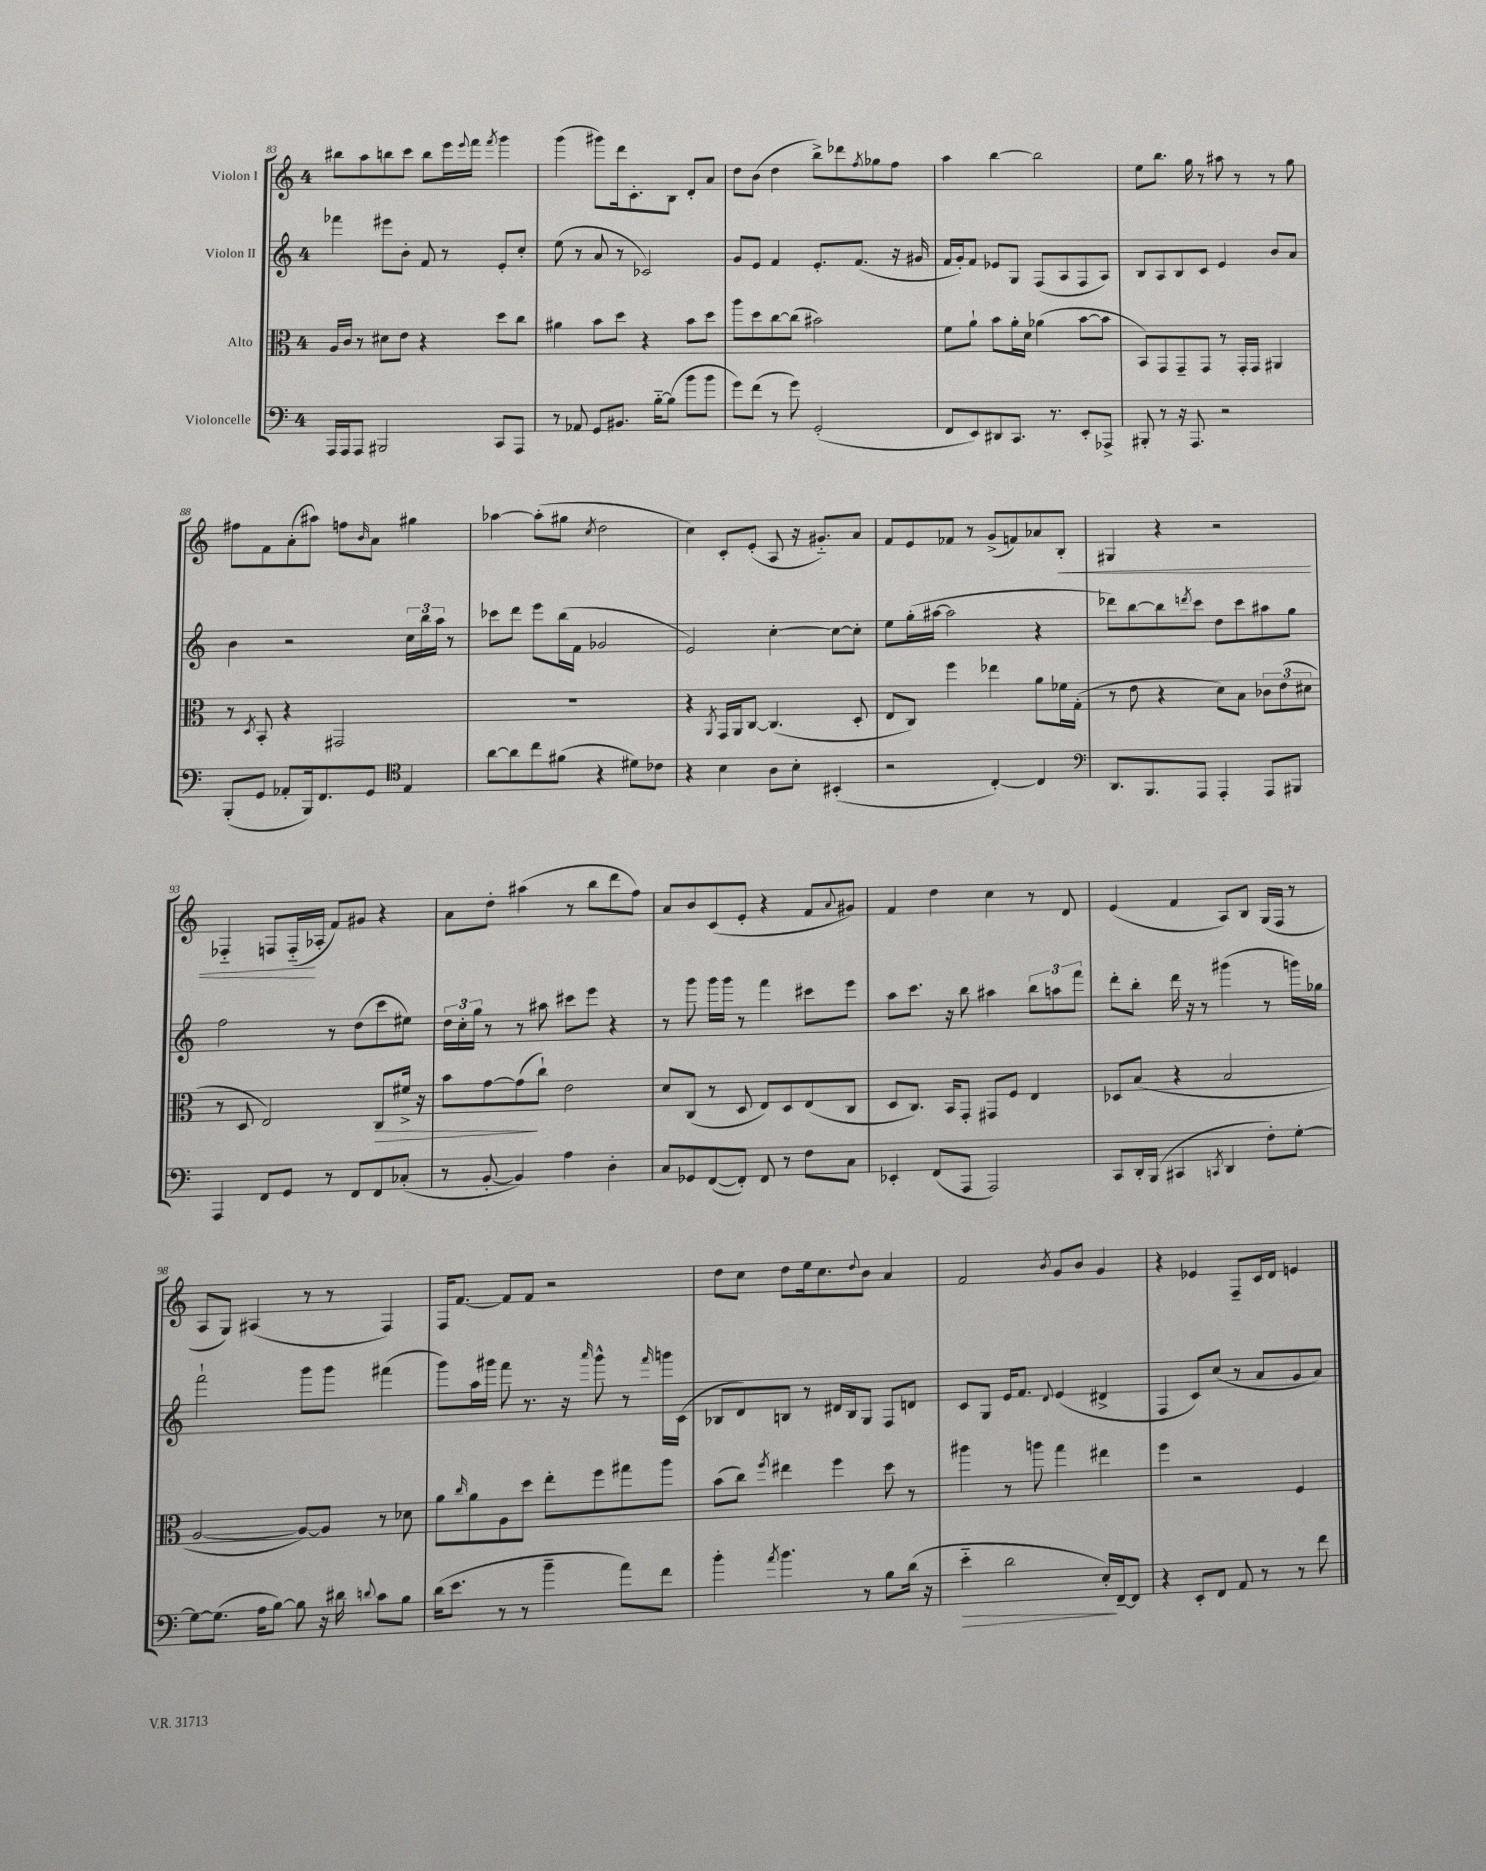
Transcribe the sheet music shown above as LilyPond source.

<<
\new StaffGroup <<
\new Staff = "s0" \with { instrumentName = "Violon I" } {
    \clef treble \key c \major \once \override Staff.TimeSignature.style = #'single-digit \time 4/4
    bis''8 a''8 b''8 c'''8 b''8 e'''16 \appoggiatura { e'''8 } f'''16 \acciaccatura { f'''8 } g'''4 |
    g'''4( gis'''8) d'''16 c'8.-. b8 d'8-. a'8 |
    d''8 b'8( d''4 b''8->) des'''8 \acciaccatura { f''8 } ges''8 f''8 |
    a''4 b''4~ b''2 |
    e''8 b''8. g''16 r8 ais''8 r8 r8 g''8 |
    fis''8 f'8 a'8-.( ais''8) f''8 \grace { b'16 } a'8 gis''4 |
    aes''4~ aes''8-.( gis''8 \acciaccatura { c''8 } d''2 |
    c''4) c'8-. e'8-.( a8 r16 gis'8.-_) a'8 |
    f'8 e'8 fes'8 r8 g'8->( f'8) aes'8 b8-.\< |
    gis4 r4 r2 |
    fes4-_ f8 f16-_\!( aes16-. f'8) gis'8 r4 |
    a'8 d''8-. ais''4( r8 b''8 d'''8 f''8) |
    a'8 b'8 c'8( e'8-. r4 f'8 \appoggiatura { a'8 } gis'8) |
    f'4 d''4 c''4 r8 d'8 |
    e'4( f'4 a8) b8 g16( f16 r8 |
    a8 g8) ais4( r8 r8 f4) |
    f16 f'8.~ f'8 f'8 r2 |
    d''8 c''8 d''8 e''16 c''8. \appoggiatura { d''8 } b'8 a'4 |
    f'2 \acciaccatura { b'8 } g'8 b'8 g'4 |
    r4 ees'4 f8-- c'16 d'16 e'4 \bar "|." |
}
\new Staff = "s1" \with { instrumentName = "Violon II" } {
    \clef treble \key c \major \once \override Staff.TimeSignature.style = #'single-digit \time 4/4
    fes'''4 eis'''8 b'8-. f'8 r8 e'8-. c''8-. |
    e''8( r8 a'8 r8 ces'2) |
    g'8 e'8 f'4 e'8.-. f'8.( r16 gis'16 |
    f'16 g'16-.) f'8 ees'8 g8 f8( a8 f8 a8) |
    b8 a8 b8 c'8 e'4 b'8 a'8 |
    b'4 r2 \tuplet 3/2 { c''16 b''16 a''16 } r8 |
    ces'''8 d'''8 e'''8 b''16( f'16 ges'2 |
    e'2) c''4~-. c''8~ c''8-. |
    e''8 g''16-.( ais''16~ ais''2 r4 |
    des'''8) b''8~ b''8 \acciaccatura { d'''8 } c'''8 d''8 c'''8 ais''8 g''8 |
    f''2 r8 d''8( c'''8 eis''8) |
    \tuplet 3/2 { d''16 c''16-. g''16 } r8 r8 ais''8 cis'''8 e'''8 r4 |
    r8 g'''8 g'''16 g'''16 r8 f'''4 cis'''8 e'''8 |
    a''8 c'''8. r16 b''8 ais''4 \tuplet 3/2 { b''8 a''8 f'''8 } |
    d'''8-. b''8-. d'''16 r16 r8 gis'''4( r8 g'''16) ges''16 |
    f'''2-! g'''8 g'''8 fis'''4( |
    g'''8) a''16 gis'''16 f'''8 r8. r16 \grace { a'''16 } gis'''8-^ r8 \grace { f'''16 } g'''16 c'16( |
    bes8 d'8) b8 r8 dis'16 b16 g8 f8 d'8 |
    c'8 g8 e'16 f'8. \appoggiatura { d'8 } e'4( dis'4-> |
    f4 c'8) c''8( r8 a'8 g'8 a'8) \bar "|." |
}
\new Staff = "s2" \with { instrumentName = "Alto" } {
    \clef alto \key c \major \once \override Staff.TimeSignature.style = #'single-digit \time 4/4
    a16 c'16 r8 dis'8 e'8 r4 d''8 c''8 |
    ais'4 b'8 d''8 r4 b'8 d''8 |
    a''8 d''8 c''8~ c''8( bis'2) |
    f'8 a'8-! b'8 a'16-. d'16 aes'4( b'8~ b'8 |
    b,8) g,8 g,8-- g,8 r8 g,16-. g,16 ais,4 |
    r8 \acciaccatura { d8 } b,8-. r4 gis,2 |
    R1 |
    r4 \acciaccatura { a,8 } g,16 a,16 c8~ c4.( d8-. |
    e8 c8) f''4 ees''4 a'8 fes'16 g16-.( |
    r8 e'8 r4 d'8) b8 \tuplet 3/2 { ces'8 e'8( dis'8 } |
    r8 d8 e2) c8\> fis'16-> r16 |
    b'8 g'8~ g'8\!( c''8-!) e'2 |
    d'8 c8( r8 d8 e8) d8 e8( c8 |
    d8 c8.) b,16 g,8-. gis,8 f8 e4 |
    des8 b8( r4 b2 |
    a2~ a8~) a8 r8 des'8 |
    a'8 \grace { c''16 } a'8 a8 d''8 e''8-. f''8 gis''8 a''8 |
    b'8( c''8) \acciaccatura { f''8 } eis''4 f''4 d''8 r8 |
    ais''4 r8 a''8 g''4 eis''4 |
    f''4 r2 f4 \bar "|." |
}
\new Staff = "s3" \with { instrumentName = "Violoncelle" } {
    \clef bass \key c \major \once \override Staff.TimeSignature.style = #'single-digit \time 4/4
    a,,16 a,,16 a,,8 bis,,2 c,8 a,,8 |
    r8 aes,8 g,8 bis,8. b16~-_ b8( b'8 b'8 |
    g'8) f'8( r8 g'8) g,2-.( |
    f,8 e,8) dis,8 c,8. r8. e,8-. aes,,8-> |
    bis,,8-. r8 r16 a,,8. r2 |
    b,,8-.( g,8 aes,8-. b,,16) f,8. g,8 \clef tenor e4 |
    a'8~ a'8 c''8 fis'8( r4 dis'8) ces'8 |
    r4 b4 a8 b8-. bis,4-.( |
    r2 c4~-.) c4 |
    \clef bass d,8. b,,8. a,,8 a,,4-. a,,8 bis,,8 |
    a,,4 f,8 g,8 r8 f,8 f,8 ces8-.( |
    r8 b,8~-. b,4) a4 d4-. |
    c8 ges,8 f,8~( f,8-.) f,8 r8 f8 c8 |
    ees,4-. f,8( a,,8 a,,2) |
    c,8 d,16-. b,,16( cis,4 \acciaccatura { c,8 } d,4 f8-.) g8~-. |
    g8~ g8.( a16 b8~) b8 r16 dis'16 \appoggiatura { d'8 } c'8 b8 |
    d'16( e'8. r8 r8 b'4-- a'8) f'8 |
    b'4-. \acciaccatura { a'8 } b'4. r8 b8 d'16( r16 |
    e'4-_\> d'2 e16-.\!) f,16~-- f,8 |
    r4 e,8-. f,8 a,8 r8 r8 f'8 \bar "|." |
}
>>
>>
\layout { \context { \Score currentBarNumber = #83 } }
